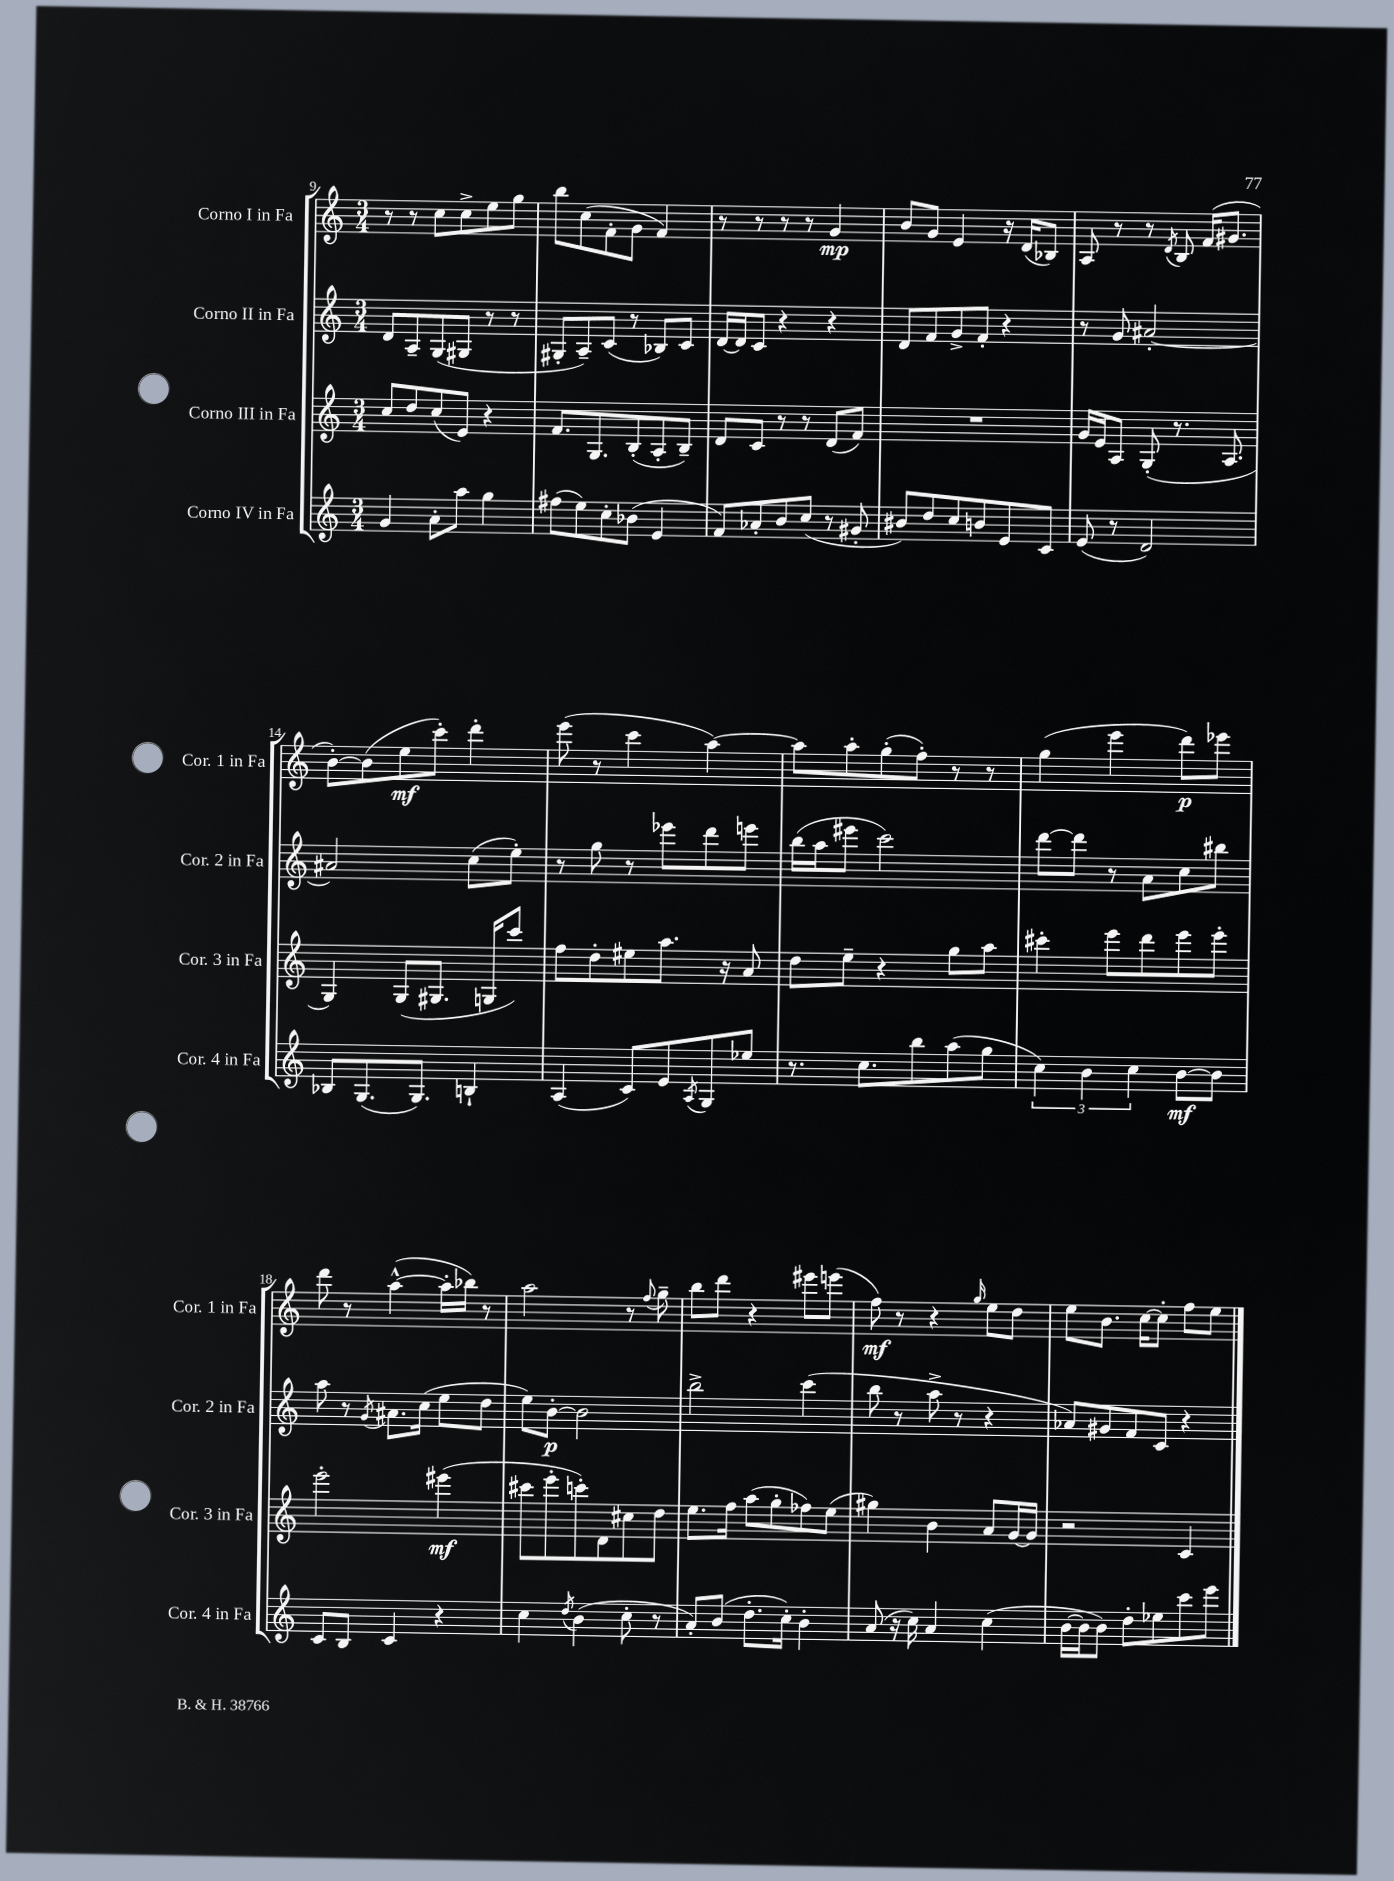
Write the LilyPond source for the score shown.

<<
\new StaffGroup <<
\new Staff = "s0" \with { instrumentName = "Corno I in Fa" shortInstrumentName = "Cor. 1 in Fa" } {
    \clef treble \key c \major \numericTimeSignature \time 3/4
    r8 r8 c''8 c''8-> e''8 g''8 |
    b''8 c''8( f'8-. g'8 f'4) |
    r8 r8 r8 r8 g'4\mp |
    b'8 g'8 e'4 r16 d'16( bes8) |
    a8 r8 r8 \acciaccatura { d'8 } b8 f'16( gis'8. |
    b'8~-.) b'8( e''8\mf c'''8-.) d'''4-. |
    e'''8( r8 c'''4 a''4~) |
    a''8 a''8-. g''8-.( f''8-.) r8 r8 |
    g''4( e'''4 d'''8\p) ees'''8 |
    d'''8 r8 a''4~-^( a''16-. bes''16) r8 |
    a''2 r8 \appoggiatura { f''8 } g''8-- |
    b''8 d'''8 r4 eis'''8 e'''8( |
    f''8\mf) r8 r4 \grace { g''16 } e''8 d''8 |
    e''8 b'8. c''16~ c''8-. f''8 e''8 \bar "|." |
}
\new Staff = "s1" \with { instrumentName = "Corno II in Fa" shortInstrumentName = "Cor. 2 in Fa" } {
    \clef treble \key c \major \numericTimeSignature \time 3/4
    d'8 a8-- g8( gis8 r8 r8 |
    gis8-. a8--) c'8( r8 bes8) c'8 |
    d'16~ d'16 c'8 r4 r4 |
    d'8 f'8 g'8-> f'8-. r4 |
    r8 g'8 ais'2~-. |
    ais'2 c''8( e''8-.) |
    r8 g''8 r8 ees'''8 d'''8 e'''8 |
    b''16( a''16 eis'''8 c'''2) |
    d'''8~ d'''8 r8 a'8 c''8 bis''8 |
    a''8 r8 \acciaccatura { g'8 } ais'8. c''16( e''8 d''8 |
    e''8) b'8~-.\p b'2 |
    b''2-> c'''4( |
    b''8 r8 a''8-> r8 r4 |
    aes'8) gis'8 f'8 c'8 r4 \bar "|." |
}
\new Staff = "s2" \with { instrumentName = "Corno III in Fa" shortInstrumentName = "Cor. 3 in Fa" } {
    \clef treble \key c \major \numericTimeSignature \time 3/4
    c''8 d''8 c''8( e'8) r4 |
    f'8. g8. b8-.( a8-. b8--) |
    d'8 c'8 r8 r8 d'8( f'8) |
    R2. |
    g'16 e'16 a8 g8-.( r8. a8. |
    g4) g8( gis8. g16 c'''8) |
    f''8 d''8-. eis''8 a''8. r16 a'8 |
    d''8 e''8-- r4 g''8 a''8 |
    cis'''4-. e'''8 d'''8 e'''8 e'''8-. |
    e'''2-. eis'''4\mf( |
    cis'''8 e'''8-. c'''8-.) d'8 cis''8 d''8 |
    e''8. f''16 a''8( g''8-. fes''8) e''8( |
    gis''4) b'4 a'8 g'16~ g'16 |
    r2 c'4 \bar "|." |
}
\new Staff = "s3" \with { instrumentName = "Corno IV in Fa" shortInstrumentName = "Cor. 4 in Fa" } {
    \clef treble \key c \major \numericTimeSignature \time 3/4
    g'4 a'8-. a''8 g''4 |
    fis''8( e''8) c''8-. bes'8( e'4 |
    f'8) aes'8-. b'8 c''8( r8 gis'8-. |
    bis'8) d''8 c''8 b'8 e'8 c'8 |
    e'8( r8 d'2) |
    bes8 g8.( g8.) b4-! |
    a4( c'8) e'8 \acciaccatura { a8 } g8 ees''8 |
    r8. c''8. b''8 a''8( g''8 |
    \tuplet 3/2 { c''4) b'4 c''4 } b'8~\mf b'8 |
    c'8 b8 c'4 r4 |
    c''4 \acciaccatura { d''8 } b'4( c''8-. r8 |
    a'8-.) b'8( d''8.-. c''16-.) b'4-. |
    a'8( r16 c''16) a'4 c''4( |
    b'16~ b'16 b'8) d''8-. ees''8 c'''8 e'''8 \bar "|." |
}
>>
>>
\layout { \context { \Score currentBarNumber = #9 } }
